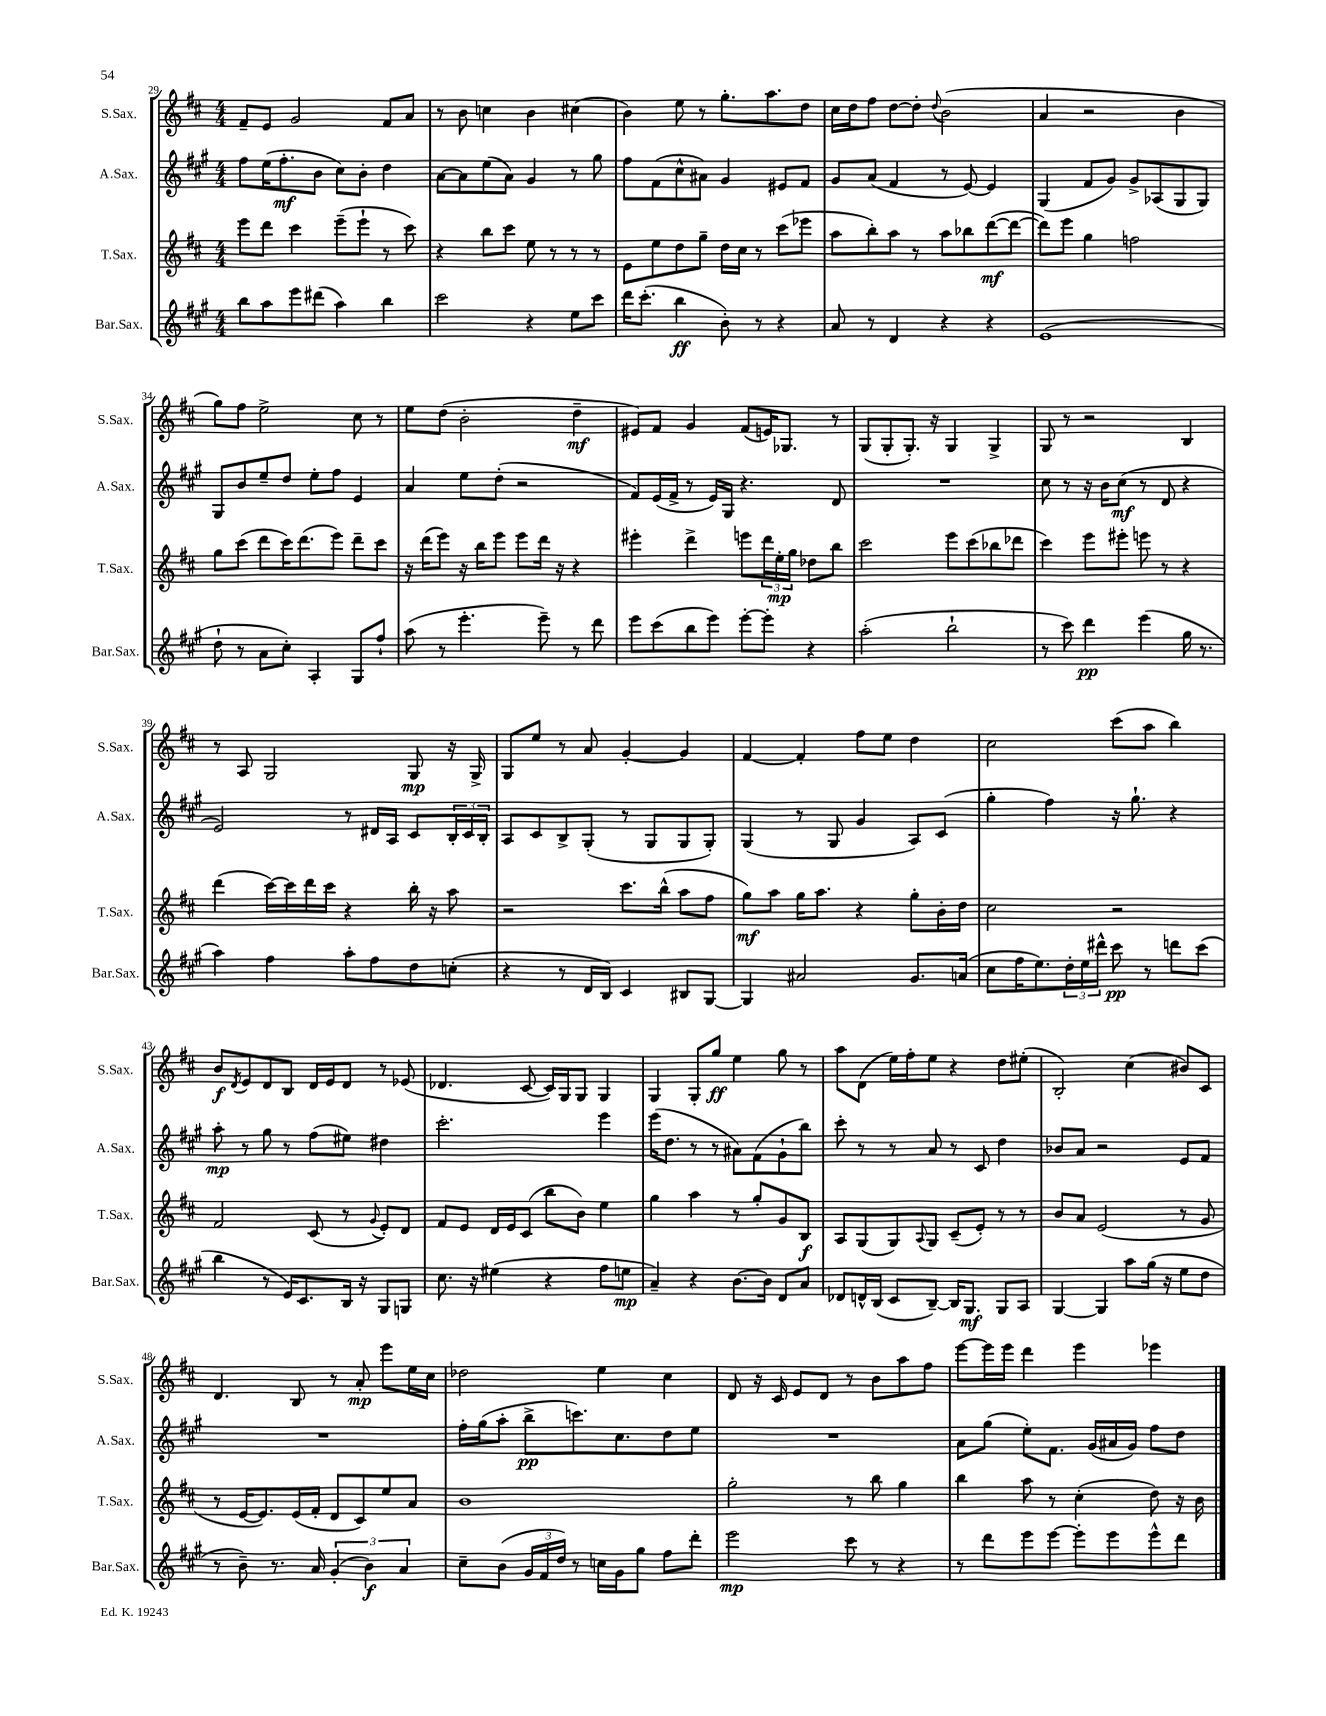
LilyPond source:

<<
\new StaffGroup <<
\new Staff = "s0" \with { instrumentName = "S.Sax." shortInstrumentName = "S.Sax." } {
    \clef treble \key d \major \numericTimeSignature \time 4/4
    fis'8-- e'8 g'2 fis'8 a'8 |
    r8 b'8 c''4 b'4 cis''4( |
    b'4) e''8 r8 g''8.-. a''8. d''8 |
    cis''16 d''16 fis''8 d''8~ d''8-. \appoggiatura { d''8 } b'2( |
    a'4 r2 b'4 |
    g''8) fis''8 e''2-> cis''8 r8 |
    e''8 d''8( b'2-. d''4--\mf |
    eis'8) fis'8 g'4 fis'8( e'16) ges8. r8 |
    g8( g8-. g8.-.) r16 g4 g4-> |
    g8 r8 r2 b4 |
    r8 a8 g2 g8\mp r16 g16-> |
    g8 e''8 r8 a'8 g'4~-. g'4 |
    fis'4~ fis'4-. fis''8 e''8 d''4 |
    cis''2 cis'''8( a''8 b''4) |
    b'8\f \acciaccatura { d'8 } e'8 d'8 b8 d'16 e'16 d'8 r8 ees'8( |
    des'4. cis'8~ cis'16) g16 g8 g4 |
    g4 g8-. g''8\ff e''4 g''8 r8 |
    a''8 d'8( e''16) fis''16-. e''8 r4 d''8 eis''8-.( |
    b2-.) cis''4( bis'8) cis'8 |
    d'4. b8 r8 a'8-.\mp e'''8 e''16 cis''16 |
    des''2 e''4 cis''4 |
    d'8 r16 cis'16 e'8 d'8 r8 b'8 a''8 fis''8 |
    e'''8~ e'''16 e'''16 d'''4 e'''4 ees'''4 \bar "|." |
}
\new Staff = "s1" \with { instrumentName = "A.Sax." shortInstrumentName = "A.Sax." } {
    \clef treble \key a \major \numericTimeSignature \time 4/4
    fis''8 e''16( fis''8.-.\mf b'8 cis''8) b'8-. d''4 |
    a'8~ a'8 e''8( a'8) gis'4 r8 gis''8 |
    fis''8 fis'8( cis''8-^ ais'8) gis'4 eis'8 fis'8 |
    gis'8 a'8( fis'4 r8 e'8~) e'4 |
    gis4( fis'8 gis'8) gis'8-> aes8( gis8 gis8) |
    gis8 b'8 e''8-- d''8 e''8-. fis''8 e'4 |
    a'4 e''8 d''8-.( r2 |
    fis'8) e'16( fis'16-> r8 e'16) gis16 r4. d'8 |
    R1 |
    cis''8 r8 r16 b'16 cis''8\mf( r8 d'8 r4 |
    e'2) r8 dis'16 a16 cis'8 \tuplet 3/2 { b16-. cis'16 b16-. } |
    a8 cis'8 b8-> gis8-.( r8 gis8 gis8 gis8-.) |
    gis4( r8 gis8 gis'4 a8) cis'8( |
    gis''4-. fis''4) r16 gis''8.-! r4 |
    a''8-.\mp r8 gis''8 r8 fis''8( eis''8) dis''4 |
    cis'''2.-. e'''4 |
    e'''16( d''8. r8 r8 ais'8) fis'8( gis'8-! b''8) |
    cis'''8-. r8 r8 a'8 r8 cis'8 d''4 |
    bes'8 a'8 r2 e'8 fis'8 |
    R1 |
    fis''16-. gis''16( a''8-. b''8->\pp c'''8.) cis''8. d''8 e''8 |
    R1 |
    a'8 gis''8( e''8-.) fis'8. gis'16( ais'16 gis'16) fis''8 d''8 \bar "|." |
}
\new Staff = "s2" \with { instrumentName = "T.Sax." shortInstrumentName = "T.Sax." } {
    \clef treble \key d \major \numericTimeSignature \time 4/4
    e'''8 d'''8 cis'''4 e'''8--( e'''8-! r8 cis'''8) |
    r4 b''8 cis'''8 e''8 r8 r8 r8 |
    e'8 e''8 d''8 g''8-- d''16 cis''16 r8 cis'''8( ees'''8 |
    a''8 b''8-.) a''8 r8 a''8 bes''8 d'''8~\mf( d'''8~ |
    d'''8) e'''8 g''4 f''2 |
    g''8 cis'''8( d'''8 cis'''16) d'''8.( e'''8) d'''8-- cis'''8 |
    r16 d'''16( e'''8) r16 b''16 e'''8 e'''8 d'''16 r16 r4 |
    eis'''4-. d'''4-> e'''8 \tuplet 3/2 { d'''16 e''16-.\mp g''16 } des''8 b''8 |
    cis'''2 e'''8 cis'''8( bes''8 des'''8 |
    cis'''4) e'''8 eis'''8-. e'''8 r8 r4 |
    d'''4( cis'''16~) cis'''16 d'''16 cis'''16 r4 b''16-. r16 a''8 |
    r2 cis'''8. b''16-^( a''8 fis''8 |
    g''8\mf) a''8 g''16 a''8. r4 g''8-. b'16-. d''16 |
    cis''2 r2 |
    fis'2 cis'8( r8 \appoggiatura { g'8 } e'8-.) d'8 |
    fis'8 e'8 d'16 e'16 cis'8( b''8 b'8) e''4 |
    g''4 a''4 r8 g''8-. g'8 b8\f |
    a8 g8( g8) \appoggiatura { a8 } g8 cis'8--( e'8-.) r8 r8 |
    b'8 a'8 e'2( r8 g'8 |
    r8 e'16~ e'8.) e'16( fis'16-. d'8 cis'8) e''8 a'8 |
    b'1 |
    g''2-. r8 b''8 g''4 |
    b''4 a''8 r8 cis''4-.( d''8) r16 b'16 \bar "|." |
}
\new Staff = "s3" \with { instrumentName = "Bar.Sax." shortInstrumentName = "Bar.Sax." } {
    \clef treble \key a \major \numericTimeSignature \time 4/4
    b''8 a''8 e'''8 dis'''8( a''4) b''4 |
    cis'''2 r4 e''8 cis'''8 |
    d'''16 cis'''8.-.( b''4\ff b'8-.) r8 r4 |
    a'8 r8 d'4 r4 r4 |
    e'1( |
    d''8-! r8 a'8 cis''8-.) a4-. gis8 fis''8-! |
    a''8( r8 e'''4.-. e'''8--) r8 d'''8 |
    e'''8 cis'''8( b''8 e'''8) e'''8~-. e'''8-. r4 |
    a''2-.( b''2-! |
    r8 cis'''8) d'''4\pp e'''4( gis''16 r8. |
    a''4) fis''4 a''8-. fis''8 d''8 c''8-.( |
    r4 r8 d'16 b16) cis'4 bis8 gis8~ |
    gis4 ais'2 gis'8. a'16( |
    cis''8 fis''16 e''8.) \tuplet 3/2 { d''16-. e''16 dis'''16-^ } cis'''8\pp r8 d'''8 cis'''8( |
    b''4 r8 e'16) cis'8. b16 r16 gis8 g8 |
    cis''8. r16 eis''4( r4 fis''8 e''8\mp |
    a'4--) r4 b'8.~ b'16 d'8 a'8 |
    des'8 d'16-^ b16( cis'8 b8~--) b16 gis8.\mf gis8 a8 |
    gis4~ gis4 a''8 gis''16( r16 e''8 d''8 |
    r8 b'8--) r8. a'16 \tuplet 3/2 { gis'4-.( b'4\f) a'4 } |
    cis''8-- b'8( \tuplet 3/2 { gis'16 fis'16 d''16) } r8 c''16 gis'16 gis''8 fis''8 d'''8-. |
    e'''2\mp cis'''8 r8 r4 |
    r8 d'''8 e'''8 e'''8~ e'''8-. e'''8 e'''8-^ d'''8 \bar "|." |
}
>>
>>
\layout { \context { \Score currentBarNumber = #29 } }
